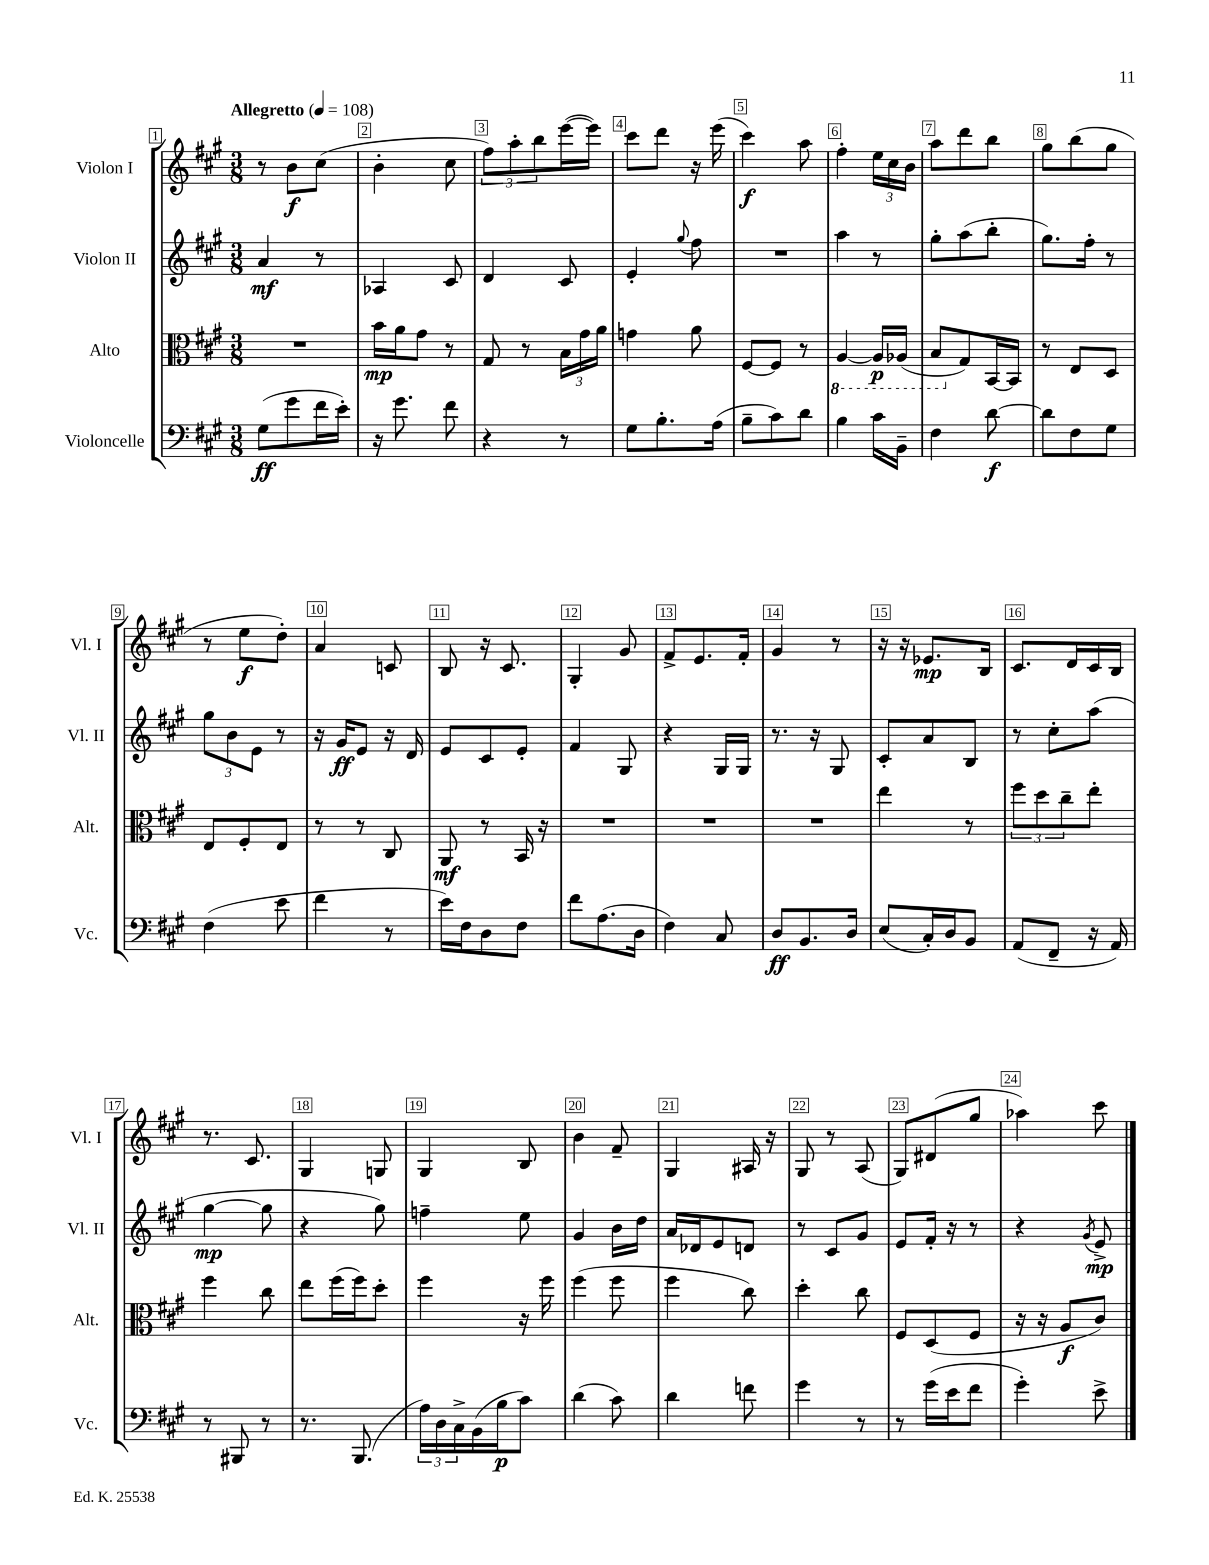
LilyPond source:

<<
\new StaffGroup <<
\new Staff = "s0" \with { instrumentName = "Violon I" shortInstrumentName = "Vl. I" } {
    \clef treble \key a \major \numericTimeSignature \time 3/8 \tempo "Allegretto" 4 = 108
    r8 b'8\f cis''8( |
    b'4-. cis''8 |
    \tuplet 3/2 { fis''8) a''8-. b''8 } e'''16~( e'''16) |
    cis'''8 d'''8 r16 e'''16( |
    cis'''4\f) a''8 |
    fis''4-. \tuplet 3/2 { e''16 cis''16 b'16 } |
    a''8 d'''8 b''8 |
    gis''8 b''8( gis''8 |
    r8 e''8\f d''8-.) |
    a'4 c'8 |
    b8 r16 cis'8. |
    gis4-. gis'8 |
    fis'8-> e'8. fis'16-. |
    gis'4 r8 |
    r16 r16 ees'8.\mp b16 |
    cis'8. d'16 cis'16 b16 |
    r8. cis'8. |
    gis4 g8 |
    gis4 b8 |
    b'4 fis'8-- |
    gis4 ais16 r16 |
    gis8 r8 a8( |
    gis8) dis'8( gis''8 |
    aes''4) cis'''8 \bar "|." |
}
\new Staff = "s1" \with { instrumentName = "Violon II" shortInstrumentName = "Vl. II" } {
    \clef treble \key a \major \numericTimeSignature \time 3/8
    a'4\mf r8 |
    aes4 cis'8 |
    d'4 cis'8 |
    e'4-. \appoggiatura { gis''8 } fis''8 |
    R4. |
    a''4 r8 |
    gis''8-. a''8( b''8-. |
    gis''8.) fis''16-. r8 |
    \tuplet 3/2 { gis''8 b'8 e'8 } r8 |
    r16 gis'16\ff e'8 r16 d'16 |
    e'8 cis'8 e'8-. |
    fis'4 gis8 |
    r4 gis16 gis16 |
    r8. r16 gis8 |
    cis'8-. a'8 b8 |
    r8 cis''8-. a''8( |
    gis''4~\mp gis''8 |
    r4 gis''8) |
    f''4-- e''8 |
    gis'4 b'16 d''16 |
    a'16 des'16 e'8 d'8 |
    r8 cis'8 gis'8 |
    e'8 fis'16-. r16 r8 |
    r4 \acciaccatura { gis'8 } e'8->\mp \bar "|." |
}
\new Staff = "s2" \with { instrumentName = "Alto" shortInstrumentName = "Alt." } {
    \clef alto \key a \major \numericTimeSignature \time 3/8
    R4. |
    b'16\mp a'16 gis'8 r8 |
    gis8 r8 \tuplet 3/2 { b16 gis'16 a'16 } |
    g'4 a'8 |
    fis8~ fis8 r8 |
    \ottava #-1 a,4~ a,16\p aes,16( |
    b,8 \ottava #0 gis8) b,16~ b,16 |
    r8 e8 d8 |
    e8 fis8-. e8 |
    r8 r8 cis8 |
    a,8\mf r8 b,16 r16 |
    R4. |
    R4. |
    R4. |
    e''4 r8 |
    \tuplet 3/2 { fis''8 d''8 cis''8-- } e''8-. |
    fis''4 cis''8 |
    e''8 fis''16( fis''16) d''8-. |
    fis''4 r16 fis''16 |
    fis''4( fis''8 |
    fis''4 cis''8) |
    d''4-. cis''8 |
    fis8 d8( fis8 |
    r16 r16 a8\f cis'8) \bar "|." |
}
\new Staff = "s3" \with { instrumentName = "Violoncelle" shortInstrumentName = "Vc." } {
    \clef bass \key a \major \numericTimeSignature \time 3/8
    gis8\ff( gis'8 fis'16 e'16-.) |
    r16 gis'8. fis'8 |
    r4 r8 |
    gis8 b8.-. a16( |
    b8-- cis'8) d'8 |
    b4 cis'16 b,16-- |
    fis4 d'8~\f |
    d'8 fis8 gis8 |
    fis4( e'8 |
    fis'4 r8 |
    e'16) fis16 d8 fis8 |
    fis'8 a8.( d16 |
    fis4) cis8 |
    d8\ff b,8. d16 |
    e8( cis16-.) d16 b,8 |
    a,8( fis,8-- r16 a,16) |
    r8 bis,,8 r8 |
    r8. b,,8.( |
    \tuplet 3/2 { a16) d16 cis16-> } b,16( b16\p cis'8) |
    d'4( cis'8) |
    d'4 f'8 |
    gis'4 r8 |
    r8 gis'16( e'16 fis'8 |
    gis'4-.) e'8-> \bar "|." |
}
>>
>>
\layout { \context { \Score \override BarNumber.break-visibility = ##(#f #t #t) barNumberVisibility = #all-bar-numbers-visible \override BarNumber.stencil = #(make-stencil-boxer 0.1 0.3 ly:text-interface::print) } }
